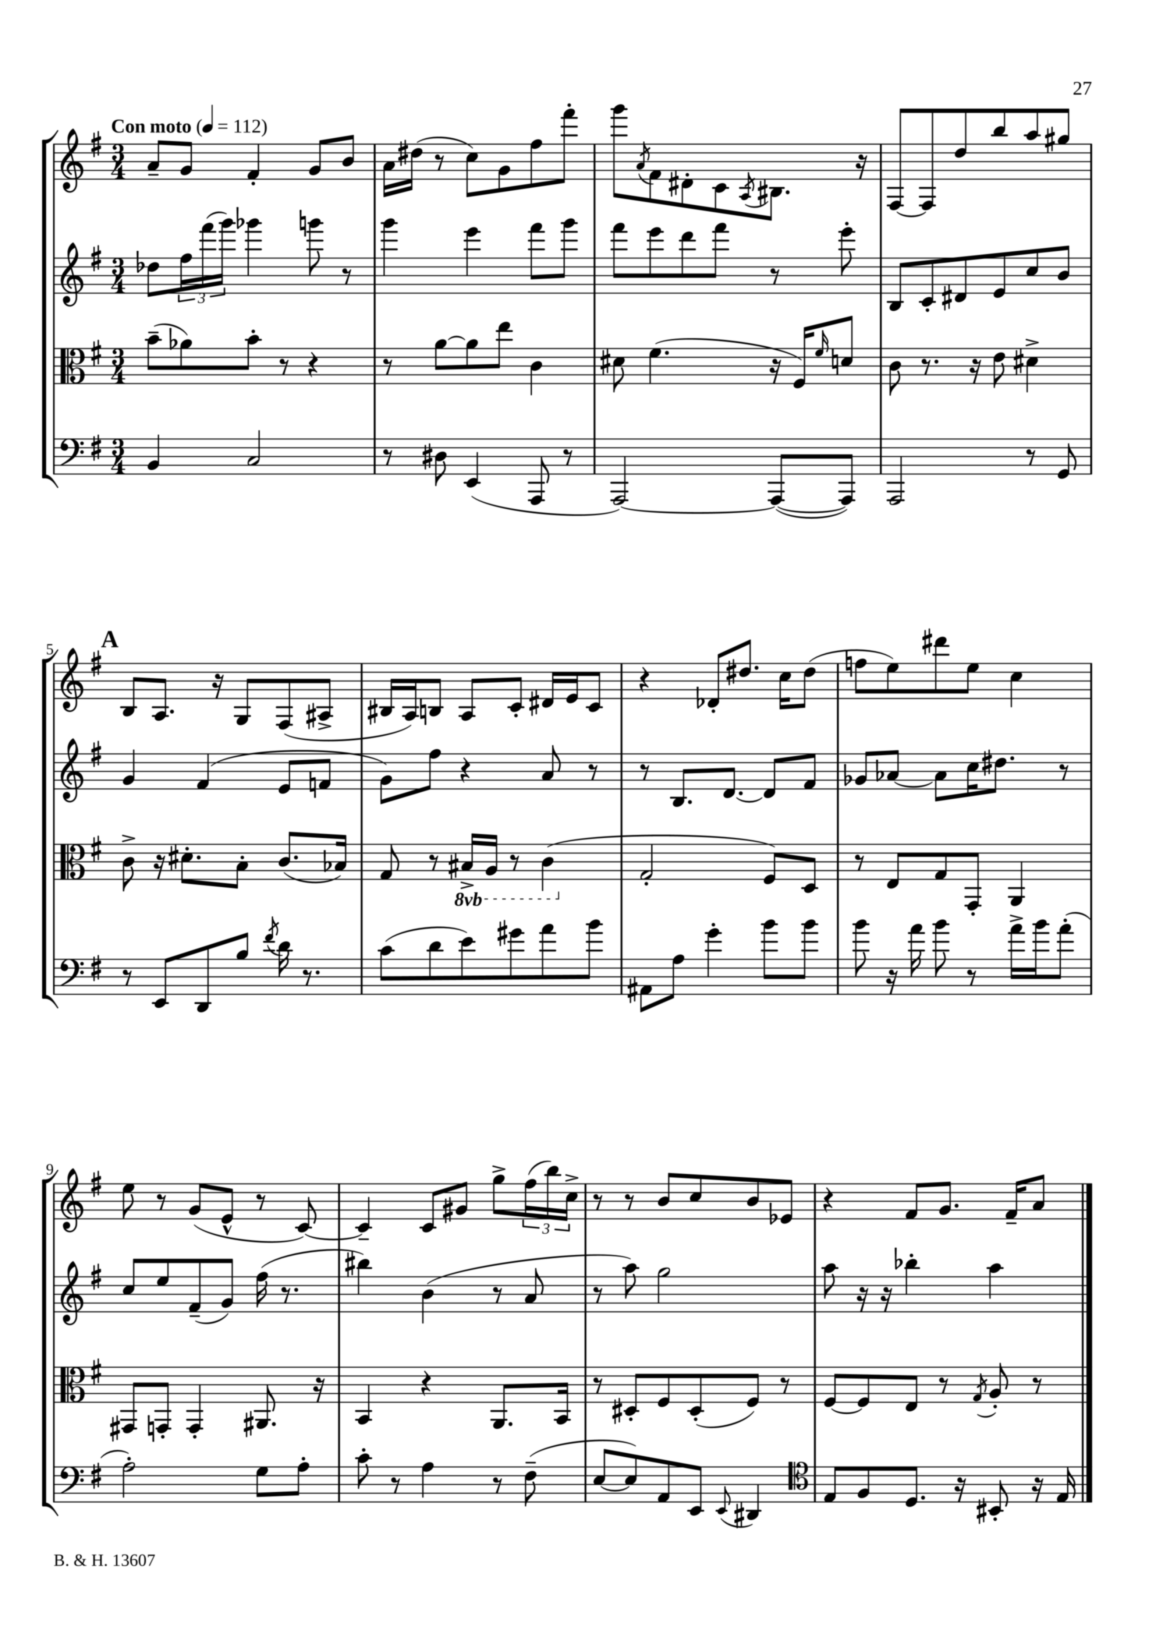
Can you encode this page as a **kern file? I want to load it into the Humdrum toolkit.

**kern	**kern	**kern	**kern
*staff4	*staff3	*staff2	*staff1
*clefF4	*clefC3	*clefG2	*clefG2
*k[f#]	*k[f#]	*k[f#]	*k[f#]
*M3/4	*M3/4	*M3/4	*M3/4
*MM112	*MM112	*MM112	*MM112
4BB	(8b~	8dd-	8a~
.	8a-)	24ff#	8g
.	.	(24fff#	.
.	.	24ggg)	.
2C	8b'	4ggg-	4f#'
.	8r	.	.
.	4r	8ggg	8g
.	.	8r	8b
=	=	=	=
8r	8r	4ggg	16a
.	.	.	(16dd#
8D#	[8a	.	8r
(4EE	8a]	4eee	8cc)
.	8ee	.	8g
8AAA	4c	8fff#	8ff#
8r	.	8ggg	8fff#'
=	=	=	=
[2AAA)	8d#	8fff#	8ggg
.	.	.	8qa
.	(4.f#	8eee	8f#
.	.	8ddd	8d#'
.	.	8fff#	8c
.	.	.	8qA
(8AAA_	16r	8r	8.B#
.	16F#)	.	.
.	16qqf#	.	.
8AAA])	8d	8eee'	.
.	.	.	16r
=	=	=	=
2AAA	8c	8B	[8F#
.	8.r	8c'	8F#]
.	.	8d#	8dd
.	16r	.	.
.	8e	8e	8bb
8r	4d#^	8cc	8aa
8GG	.	8b	8gg#
=	=	=	=
8r	8c^	4g	8B
8EE	16r	.	8.A
.	8.d#'	.	.
8DD	.	(4f#	.
.	.	.	16r
8B	8B'	.	8G
8qf#	.	.	.
16d	(8.c	8e	(8F#
8.r	.	.	.
.	.	8f	8A#^
.	16B-)	.	.
=	=	=	=
(8c	8G	8g)	16B#
.	.	.	16A)
8d	8r	8ff#	8B
8e)	16BB#^	4r	8A
.	16AA	.	.
8g#	8r	.	8c'
8a	(4C	8a	16d#
.	.	.	16e
8b	.	8r	8c
=	=	=	=
8AA#	2G'	8r	4r
8A	.	8.B	.
4g'	.	.	8d-'
.	.	[8.d	.
.	.	.	8.dd#
8b	8F#)	8d]	.
.	.	.	16cc
8b	8D	8f#	(8dd#
=	=	=	=
8b	8r	8g-	8ff
16r	8E	[8a-	8ee)
16a	.	.	.
8b	8G	8a-]	8ddd#
8r	8GG'	16cc	8ee
.	.	8.dd#	.
16a^	4AA	.	4cc
16b	.	.	.
(8a'	.	8r	.
=	=	=	=
2A')	8GG#	8cc	8ee
.	8GG'	8ee	8r
.	4GG'	(8f#~	(8g
.	.	8g)	8e^^
8G	8.AA#	(16ff#	8r
.	.	8.r	.
8A'	.	.	[8c)
.	16r	.	.
=	=	=	=
8c'	4BB	4bb#)	4c~]
8r	.	.	.
4A	4r	(4b	8c
.	.	.	8g#
8r	8.AA	8r	8gg^
(8F#~	.	8a	(24ff#
.	.	.	24bb)
.	16BB	.	.
.	.	.	24cc^
=	=	=	=
[8E	8r	8r	8r
8E])	8D#'	8aa)	8r
8AA	8F#	2gg	8b
8EE	(8D#'	.	8cc
8qqEE	.	.	.
4DD#	8F#)	.	8b
.	8r	.	8e-
=	=	=	=
*clefC4	*	*	*
8E	[8F#	8aa	4r
8F#	8F#]	16r	.
.	.	16r	.
8.D	8E	4bb-'	8f#
.	8r	.	8.g
16r	.	.	.
.	8qG	.	.
8BB#'	8A'	4aa	.
.	.	.	16f#~
16r	8r	.	8a
16E	.	.	.
==	==	==	==
*-	*-	*-	*-
